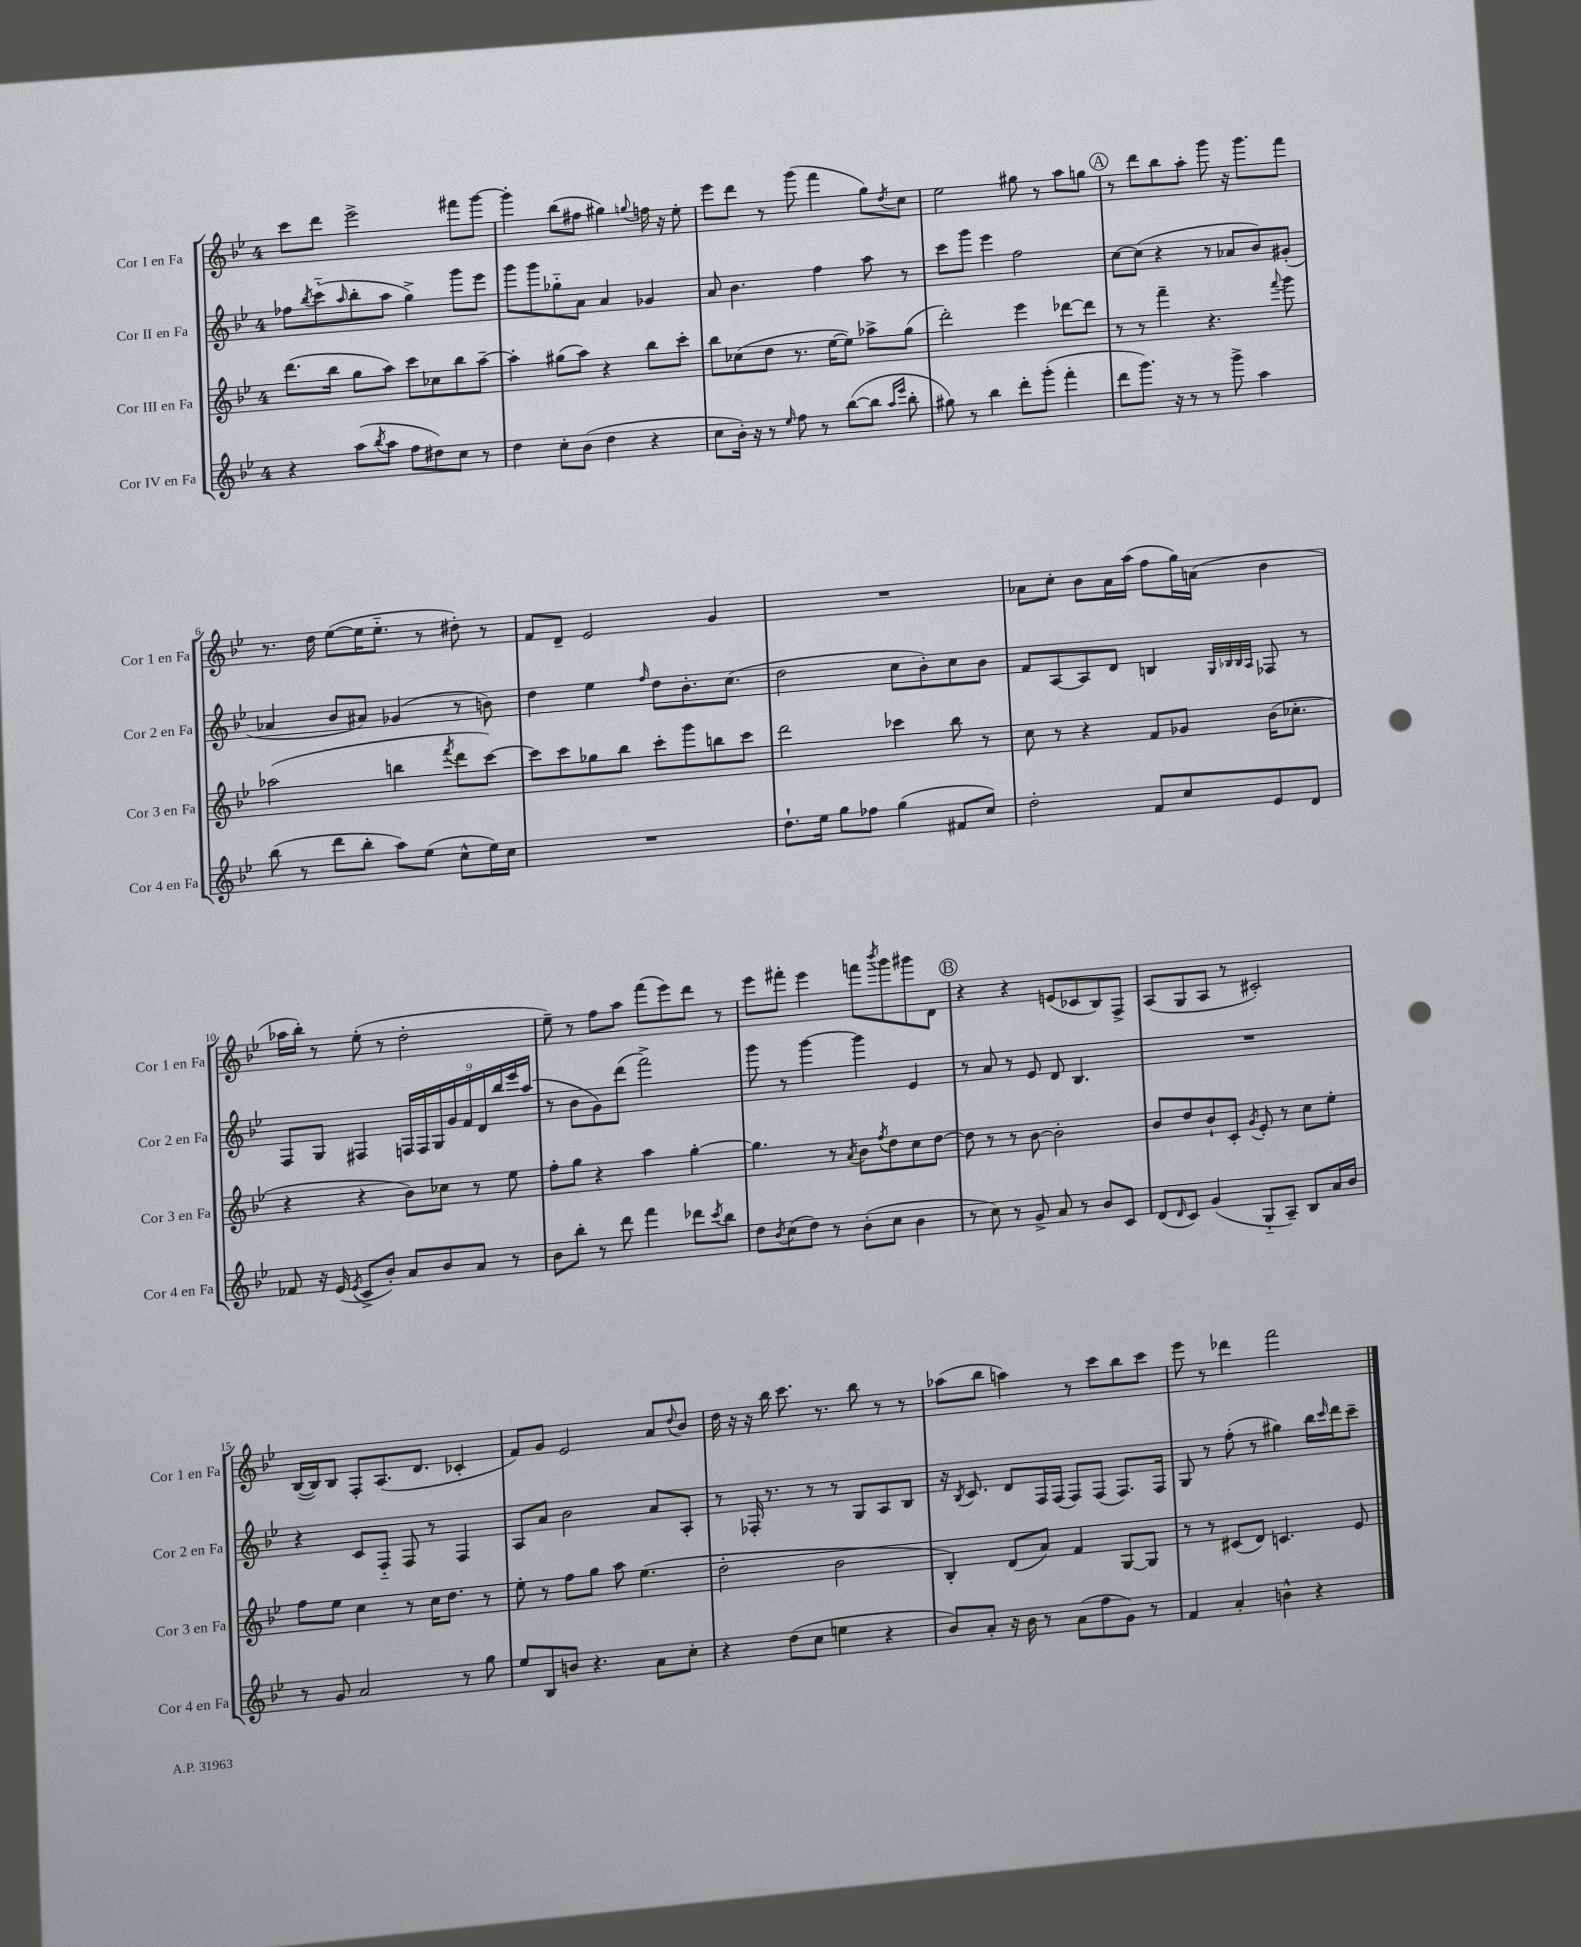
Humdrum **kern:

**kern	**kern	**kern	**kern
*part4	*part3	*part2	*part1
*staff4	*staff3	*staff2	*staff1
*I"Cor IV en Fa	*I"Cor III en Fa	*I"Cor II en Fa	*I"Cor I en Fa
*I'Cor 4 en Fa	*I'Cor 3 en Fa	*I'Cor 2 en Fa	*I'Cor 1 en Fa
*clefG2	*clefG2	*clefG2	*clefG2
*k[b-e-]	*k[b-e-]	*k[b-e-]	*k[b-e-]
*M4/4	*M4/4	*M4/4	*M4/4
=1	=1	=1	=1
4r	(8.ddd\L	8ff-X\L	8ccc\L
.	.	8qbb-/	.
.	.	(8ccc\	8ddd\J
.	16bb-\Jk	.	.
.	.	16qqaa/	.
(8aa\L	8gg\L	8bb-'\	2eee-^\
8qbb-/	.	.	.
8aa\J	8aa\J)	8aa\J	.
8ff\L	8ccc\L	4gg^\)	.
8dd#X\)	8cc-X\	.	.
8cc\J	8bb-\	8ggg\L	8fff#X\L
8r	[8aa~\J	8eee-\J	[8ggg\J
=2	=2	=2	=2
4dd\	4aa'\]	8ggg\L	4ggg'\]
.	.	8ggg\	.
8cc'\L	(8gg#X\L	8gg-X\	(8bb-\L
(8b-\J	8aa\J)	8a\J	8ff#X\J
4dd\	4r	4a/	4gg#X\)
.	.	.	8qqggn/
4r	8bb-\L	4g-X/	16ffn\
.	.	.	16r
.	8ccc'\J	.	8ee-'\
=3	=3	=3	=3
8cc\L	8bb-\L	8a/	8eee-\L
16b-'\Jk)	(8cc-X\	4.b-\	8ddd\J
16r	.	.	.
8r	8dd\J	.	8r
16qqee-/	.	.	.
8ff\	8.r	.	(8ggg\
8r	.	4ff\	4fff\
.	[16ee-\KL	.	.
([8bb-\L	8ee-\J])	.	.
8bb-\J]	8aa-X^\L	8aa\	8gg\L)
16qqaa/LL	.	.	.
16qqeee-/JJ	.	.	8qdd/
8bb-'\	(8gg\J	8r	8cc\J
=4	=4	=4	=4
8gg#X\)	2ddd'\)	8ccc\L	2ee-\
8r	.	8ggg\J	.
4bb-\	.	4eee-\	.
8ddd'\L	4eee-\	2ff\	8gg#X\
(8ggg'\J	.	.	8r
4fff'\	[8ddd-X\L	.	8aa\L
.	8ddd-\J]	.	8ggn\J
!!LO:REH:place=s1:t=A
=5	=5	=5	=5
8ddd\L	8r	[8cc\L	8r
8.ggg\J)	8r	(8cc\J]	8ddd\L
.	4fff~\	4r	8bb-\
16r	.	.	.
8r	.	.	8aa'\J
8r	4.r	8r	8ggg\
8ggg^\	.	8a-X/L	16r
.	.	.	8.ggg\L
4aa\	.	8b-/)	.
.	8qqfff/	.	.
.	8ggg\	(8g#X'/J	8fff\J
!!LO:LB:g=z
=6	=6	=6	=6
(8bb-\	(2aa-X\	4a-X/	8.r
8r	.	.	.
.	.	.	16dd\
8ddd\L	.	8b-/L	([8ee-\L
8bb-'\J	.	8a#X/J)	16ee-\K]
.	.	.	8.ee-\J
8aa\L)	4bbn\	(4g-X/	.
(8ee-\J	.	.	8r
.	8qfff/	.	.
8cc^^\L	8ddd\L	8r	8dd#X'\)
16ee-\L)	[8ccc\J)	8bn\)	8r
16cc\JJ	.	.	.
=7	=7	=7	=7
1r	8ccc\L]	4dd\	8f/L
.	8ccc\	.	8d~/J
.	8gg-X\	4ee-\	2e-/
.	8bb-\J	.	.
.	.	16qqff/	.
.	8ccc'\L	8dd\L	.
.	8ggg\	8.b-'\	.
.	8bbn\	.	4g/
.	.	(8.cc\J	.
.	8ccc\J	.	.
=8	=8	=8	=8
8.dd`\L	2ddd\	2dd\	1r
16ee-\Jk	.	.	.
8gg\L	.	.	.
8ff-X\J	.	.	.
(4gg\	4ccc-X\	8cc\L	.
.	.	8b-'\)	.
8f#X/L	8bb-\	8cc\	.
8cc/J)	8r	8b-\J	.
=9	=9	=9	=9
2dd'\	8cc\	8f/L	8a-X\L
.	8r	[8A/	8cc'\J
.	4r	8A/]	8b-\L
.	.	8d/J	16a-\L
.	.	.	(16aa\JJ
8f/L	8f/L	4Bn/	8ff\L
8cc/	8g-X/J	.	16gg\L)
.	.	.	(16an\JJ
.	.	32qqG/LLL	.
.	.	32qqB-X/	.
.	.	32qqB-/	.
.	.	32qqA/JJJ	.
8e-/	(16b-\KL	8F-X/	4b-\
.	8.cc-X'\J	.	.
8d/J	.	8r	.
!!LO:LB:g=z
=10	=10	=10	=10
8f-X/	4r	8F/L	16aa-X\LL
.	.	.	16bb-'\JJ)
16r	.	8G/J	8r
(16e-/	.	.	.
8qe-/	.	.	.
8c^/L	4r	4F#X/	(8ee-'\
8b-'/J)	.	.	8r
8a/L	8b-\L)	18Fn/LL	2dd'\
.	.	18F/	.
.	.	18G/	.
8b-/	8cc-X\J	.	.
.	.	18g/	.
.	.	18f/	.
8a/J	8r	.	.
.	.	18d/	.
.	.	18bb-/	.
8r	8ee-\	.	.
.	.	18eee-/	.
.	.	(18aa/JJ	.
=11	=11	=11	=11
8b-\L	8ff'\L	8r	8ee-~\)
8bb-'\J	8gg\J	8b-\L	8r
8r	4r	8g\)	8ff\L
8ddd\	.	(8ddd\J	8aa\J
4fff\	4aa\	2fff^\)	(8fff\L
.	.	.	8eee-\)
8ddd-X\L	[4gg'\	.	8ddd\J
8qccc/	.	.	.
8bb-\J	.	.	8r
=12	=12	=12	=12
8dd\L	4.gg\]	8ggg\	8eee-\L
8qb-/	.	.	.
(8cc\	.	8r	8fff#X'\J
8dd\J)	.	[4ggg\	4eee-\
8r	8r	.	.
.	8qa/	.	.
(8b-'\L	8b-\L	4ggg\]	8fffn\L
.	8qff/	.	8qbbb-/
8cc\J	8dd\	.	8ggg\
4b-\	8cc\	4e-/	8ggg#X\
.	[8dd\J	.	8d\J
!!LO:REH:place=s1:t=B
=13	=13	=13	=13
8r	8dd\]	8r	4r
8cc\)	8r	8a/	.
8r	8r	8r	4r
8g^/	[8b-\	8e-/	.
8a/	2b-'\]	8d/	(8en/L
8r	.	4.B-/	8c-X/
8b-/L	.	.	8B-/)
8c/J	.	.	8F^/J
=14	=14	=14	=14
(8d/L	8b-/L	1r	(8A/L
16qqd/	.	.	.
8c/J)	8dd/	.	8G/
(4g/	8b-`/	.	8A/J
.	8c'/J	.	8r
.	8qg/	.	.
8G/L	8e-'/	.	2c#X'/)
8A~/J)	8r	.	.
8B-/L	8cc\L	.	.
16a/L	8ee-'\J	.	.
16b-/JJ	.	.	.
!!LO:LB:g=z
=15	=15	=15	=15
8r	8ff\L	4r	([16B-/LL
.	.	.	16B-/J])
8g/	8ee-\J	.	8B-/J
2a/	4cc\	8c/L	8F'/L
.	.	8F/J	(8.A/
.	8r	8F/	.
.	.	.	8.d/J
.	16cc\KL	8r	.
.	8.dd\J	.	.
8r	.	4F/	4c-X'/
8gg\	8r	.	.
=16	=16	=16	=16
8ee-/L	8ee-'\	8A/L	8f/L)
8B-/	8r	8a/J	8g/J
8bn/J	8ff\L	2b-\	2e-/
4.r	8gg\J	.	.
.	8aa\	.	.
.	(4.ee-\	.	.
8a\L	.	8a/L	8a/L
.	.	.	8qqdd/
8cc'\J	.	8A'/J	8b-/J
=17	=17	=17	=17
4r	2dd'\	8r	16dd\
.	.	.	16r
.	.	16F-X'/	16r
.	.	8.r	16bb-\
(8dd\L	.	.	8.ccc\
8cc\J	.	8r	.
.	.	.	8.r
4een\	2b-\	8r	.
.	.	8G/L	8bb-\
4r	.	8A/	8r
.	.	8B-/J	8r
=18	=18	=18	=18
8b-/L)	4B-'/)	16r	(8aa-X\L
.	.	8qB-/	.
.	.	8.c/	.
8a'/J	.	.	8bb-\J
16r	(8d/L	8d/L	4aan\)
16b-\	.	.	.
8r	8a/J)	16F/L	.
.	.	(16F/JJ	.
(8a\L	4f/	8F/L)	8r
8ff\	.	(8F/J	8ccc\L
8g\J)	[8G/L	8.F/L)	8bb-\
8r	8G/J]	.	8ccc\J
.	.	16F/Jk	.
=19	=19	=19	=19
4f/	8r	8G/	8eee-\
.	8r	8r	8r
4a'/	(8c#X/L	(8ff'\	4ddd-X\
.	8d/J)	8r	.
4bn^^\	4.cn/	4gg#X\)	2fff\
4r	.	16bb-\LL	.
.	.	16qqccc/	.
.	.	16ddd\J	.
.	8e-/	8ccc~\J	.
==	==	==	==
*-	*-	*-	*-
